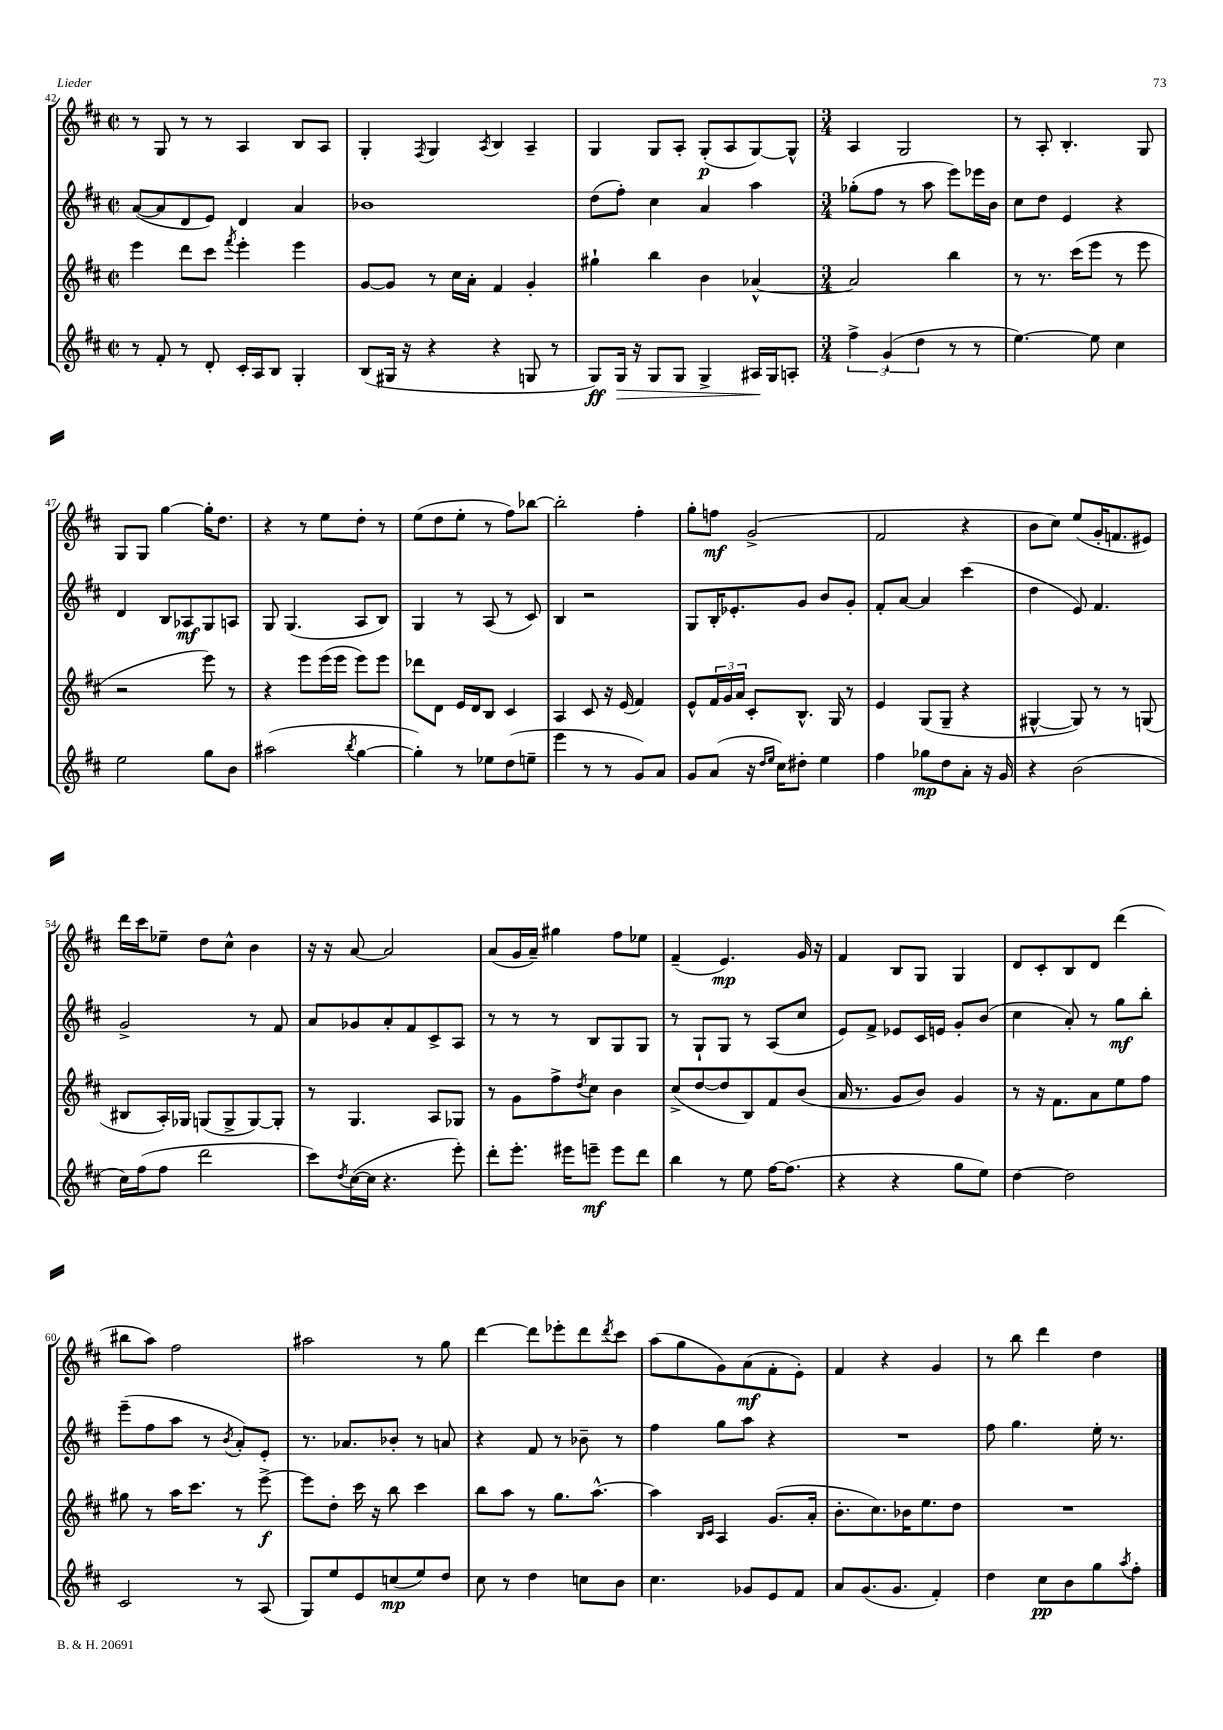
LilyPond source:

<<
\new StaffGroup <<
\new Staff = "s0" {
    \clef treble \key d \major \defaultTimeSignature \time 2/2
    r8 g8 r8 r8 a4 b8 a8 |
    g4-. \acciaccatura { fis8 } g4 \acciaccatura { a8 } b4 a4-- |
    g4 g8 a8-. g8-.\p( a8 g8~) g8-^ |
    \numericTimeSignature \time 3/4 a4 g2 |
    r8 a8-. b4.-. g8 |
    g8 g8 g''4~ g''16-. d''8. |
    r4 r8 e''8 d''8-. r8 |
    e''8( d''8 e''8-. r8 fis''8) bes''8~ |
    bes''2-. fis''4-. |
    g''8-. f''8\mf g'2->( |
    fis'2 r4 |
    b'8 cis''8) e''8( g'16-. f'8. eis'8) |
    d'''16 cis'''16 ees''8-- d''8 cis''8-^ b'4 |
    r16 r16 a'8~ a'2 |
    a'8( g'16 a'16--) gis''4 fis''8 ees''8 |
    fis'4--( e'4.\mp) g'16 r16 |
    fis'4 b8 g8 g4 |
    d'8 cis'8-. b8 d'8 d'''4( |
    bis''8 a''8) fis''2 |
    ais''2 r8 g''8 |
    d'''4~ d'''8 ees'''8-. d'''8 \acciaccatura { d'''8 } cis'''8 |
    a''8( g''8 g'8) a'8\mf( fis'8-. e'8-.) |
    fis'4 r4 g'4 |
    r8 b''8 d'''4 d''4 \bar "|." |
}
\new Staff = "s1" {
    \clef treble \key d \major \defaultTimeSignature \time 2/2
    a'8~( a'8 d'8 e'8) d'4 a'4 |
    bes'1 |
    d''8( fis''8-.) cis''4 a'4 a''4 |
    \numericTimeSignature \time 3/4 ges''8-.( fis''8 r8 a''8 e'''8) ees'''16 b'16 |
    cis''8 d''8 e'4 r4 |
    d'4 b8 aes8\mf g8 a8 |
    g8 g4.( a8 b8) |
    g4 r8 a8( r8 cis'8) |
    b4 r2 |
    g8 b16-. ees'8.-. g'8 b'8 g'8-. |
    fis'8-. a'8~ a'4 cis'''4( |
    d''4 e'8) fis'4. |
    g'2-> r8 fis'8 |
    a'8 ges'8 a'8-. fis'8 cis'8-> a8 |
    r8 r8 r8 b8 g8 g8 |
    r8 g8-! g8 r8 a8( cis''8 |
    e'8) fis'8-> ees'8 cis'16 e'16 g'8-. b'8( |
    cis''4 a'8-.) r8 g''8\mf b''8-. |
    e'''8--( fis''8 a''8 r8 \acciaccatura { b'8 } a'8-.) e'8-. |
    r8. aes'8. bes'8-. r8 a'8 |
    r4 fis'8 r8 bes'8-- r8 |
    fis''4 g''8 a''8 r4 |
    R2. |
    fis''8 g''4. e''16-. r8. \bar "|." |
}
\new Staff = "s2" {
    \clef treble \key d \major \defaultTimeSignature \time 2/2
    e'''4 d'''8 cis'''8 \acciaccatura { fis'''8 } e'''4-. e'''4 |
    g'8~ g'8 r8 cis''16 a'16-. fis'4 g'4-. |
    gis''4-! b''4 b'4 aes'4~-^ |
    \numericTimeSignature \time 3/4 aes'2 b''4 |
    r8 r8. cis'''16( e'''8 r8 e'''8 |
    r2 e'''8) r8 |
    r4 e'''8 e'''16( e'''16 e'''8) e'''8 |
    des'''8 d'8 e'16 d'16 b8 cis'4 |
    a4 cis'8 r16 e'16( fis'4) |
    e'8-^ \tuplet 3/2 { fis'16 g'16 a'16 } cis'8-. b8.-^ g16 r8 |
    e'4 g8( g8-- r4 |
    gis4~-^ gis8) r8 r8 g8( |
    bis8 a16-.) ges16 g8( g8-> g8~) g8-. |
    r8 g4. a8 ges8 |
    r8 g'8 fis''8-> \acciaccatura { d''8 } cis''8 b'4 |
    cis''8->( d''8~ d''8 b8) fis'8 b'8( |
    a'16 r8. g'8 b'8) g'4 |
    r8 r16 fis'8. a'8 e''8 fis''8 |
    gis''8 r8 a''16 cis'''8. r8 e'''8~->\f |
    e'''8 d''8-. cis'''16 r16 b''8 cis'''4 |
    b''8 a''8 r8 g''8. a''8.~-^ |
    a''4 \grace { b16 cis'16 } a4 g'8.( a'16-. |
    b'8.-. cis''8.) bes'16 e''8. d''8 |
    R2. \bar "|." |
}
\new Staff = "s3" {
    \clef treble \key d \major \defaultTimeSignature \time 2/2
    r8 fis'8-. r8 d'8-. cis'16-. a16 b8 g4-. |
    b8( gis16 r16 r4 r4 g8 r8 |
    g8\ff) g16\> r16 g8 g8 g4-> ais16\! g16 a8-. |
    \numericTimeSignature \time 3/4 \tuplet 3/2 { fis''4-> g'4-!( d''4 } r8 r8 |
    e''4.~) e''8 cis''4 |
    e''2 g''8 b'8 |
    ais''2( \acciaccatura { b''8 } g''4~ |
    g''4-.) r8 ees''8 d''8( e''8-- |
    e'''4 r8 r8 g'8) a'8 |
    g'8 a'8( r16 \grace { d''16 e''16 } cis''16) dis''8-. e''4 |
    fis''4 ges''8\mp d''8 a'8-. r16 g'16 |
    r4 b'2( |
    cis''16) fis''16( fis''8 d'''2 |
    cis'''8) \acciaccatura { d''8 } cis''16~( cis''16 r4. e'''8-.) |
    d'''8-. e'''8.-. eis'''16 e'''8--\mf e'''8 d'''8 |
    b''4 r8 e''8 fis''16~ fis''8.( |
    r4 r4 g''8 e''8) |
    d''4~ d''2 |
    cis'2 r8 a8( |
    g8) e''8 e'8 c''8\mp( e''8) d''8 |
    cis''8 r8 d''4 c''8 b'8 |
    cis''4. ges'8 e'8 fis'8 |
    a'8 g'8.( g'8. fis'4-.) |
    d''4 cis''8\pp b'8 g''8 \acciaccatura { a''8 } fis''8-. \bar "|." |
}
>>
>>
\layout { \context { \Score currentBarNumber = #42 } }
